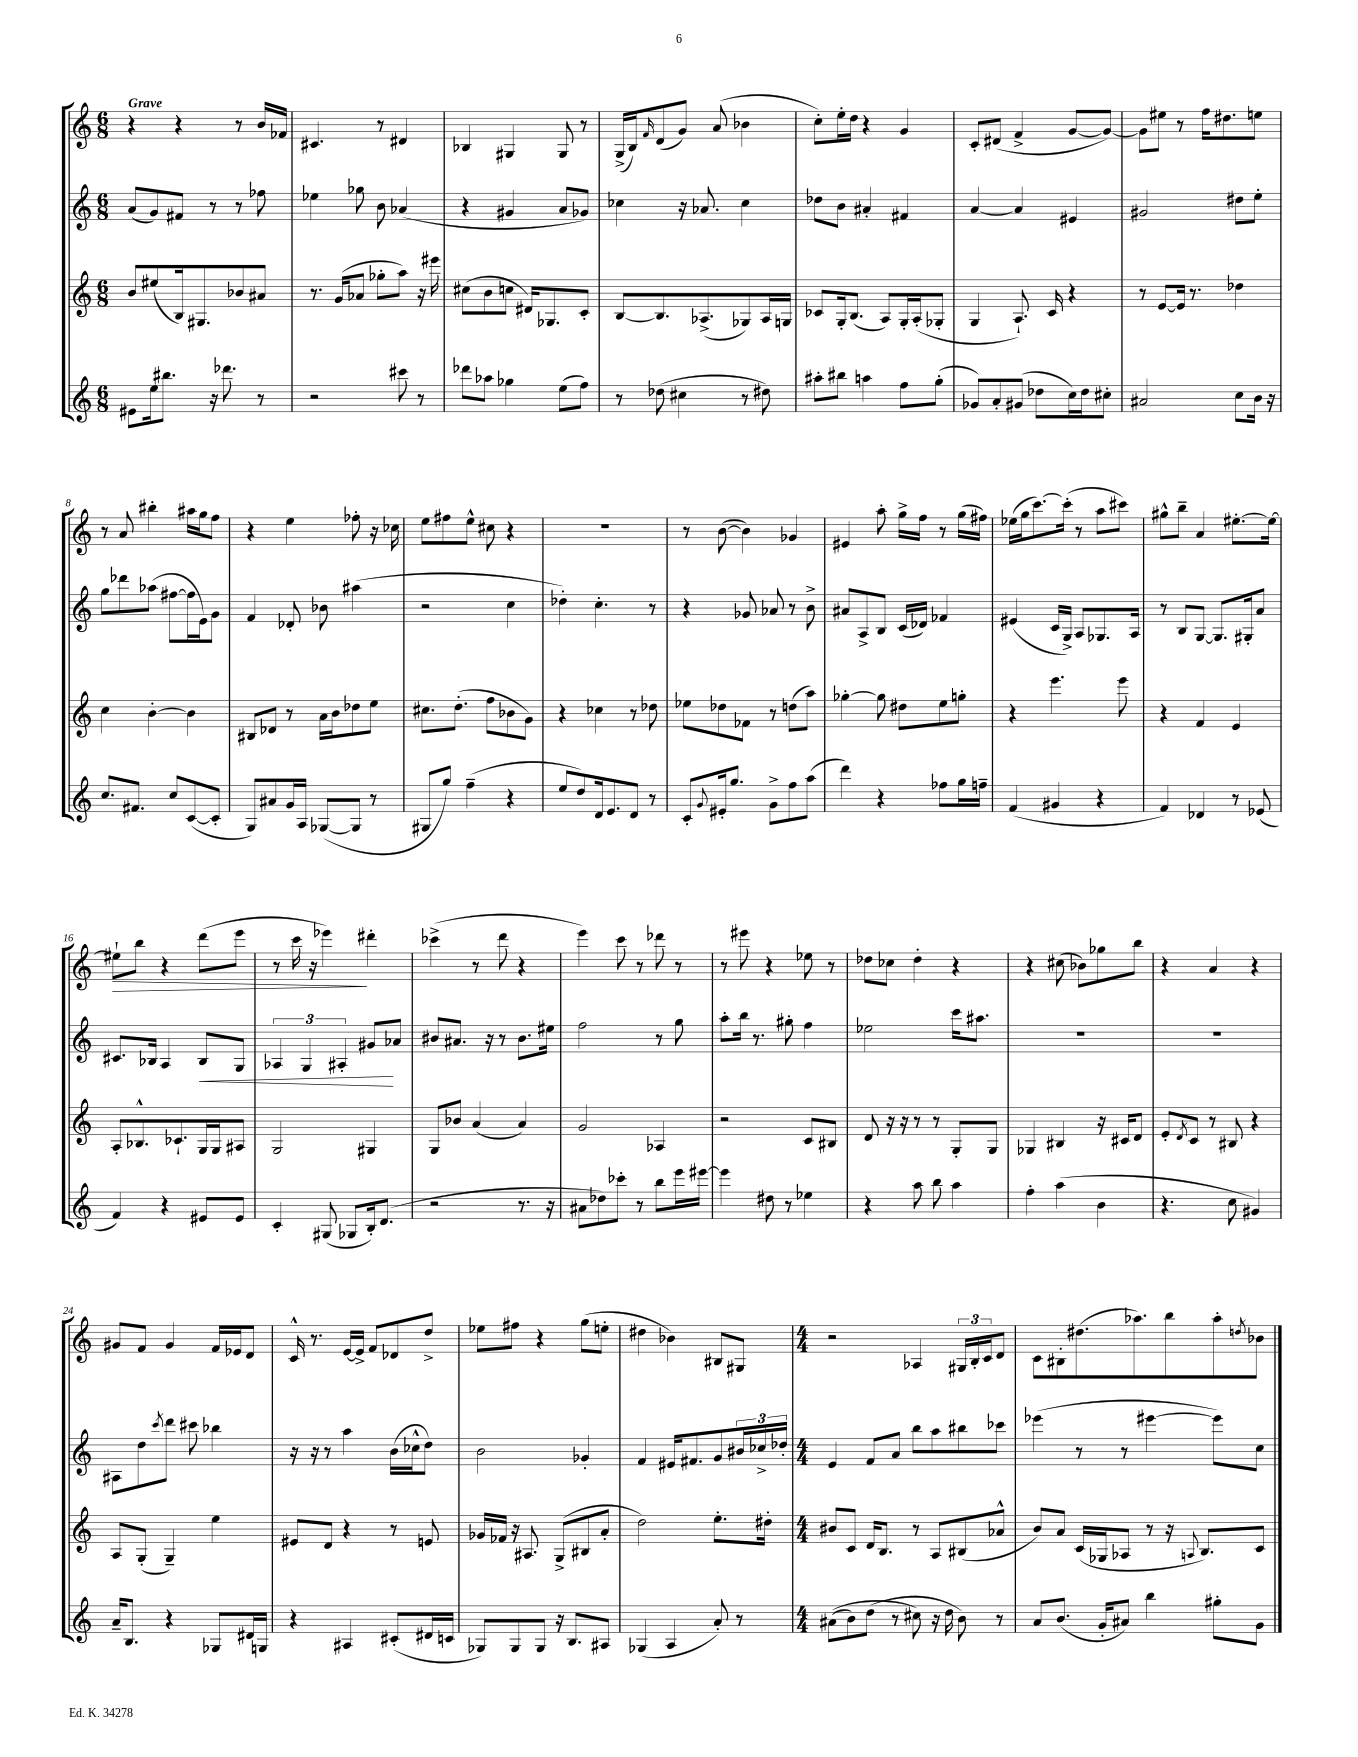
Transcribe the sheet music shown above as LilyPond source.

<<
\new StaffGroup <<
\new Staff = "s0" {
    \clef treble \key c \major \numericTimeSignature \time 6/8 \tempo "Grave"
    r4 r4 r8 b'16 fes'16 |
    cis'4. r8 dis'4 |
    bes4 gis4 gis8 r8 |
    g16->( b16) \grace { f'16 } d'8( g'8) a'8( bes'4 |
    c''8-.) e''16-. d''16 r4 g'4 |
    c'8-. dis'8( f'4-> g'8~ g'8~) |
    g'8 eis''8 r8 f''16 dis''8. e''8 |
    r8 a'8 bis''4-. ais''16 g''16 f''8 |
    r4 e''4 fes''8-. r16 ces''16 |
    e''8 fis''8 e''8-^ cis''8 r4 |
    R2. |
    r8 b'8~( b'4) ges'4 |
    eis'4 a''8-. g''16-> f''16 r8 g''16( fis''16) |
    ees''16( g''16 c'''8.~) c'''16-.( r8 a''8 cis'''8) |
    gis''8-^ b''8-- a'4 eis''8.~-. eis''16~ |
    eis''8-!\> b''8 r4 d'''8( e'''8 |
    r8 c'''16 r16 ees'''4\!) dis'''4-. |
    ces'''4->( r8 d'''8 r4 |
    e'''4) c'''8 r8 des'''8 r8 |
    r8 eis'''8 r4 ees''8 r8 |
    des''8 ces''8 des''4-. r4 |
    r4 cis''8( bes'8) ges''8 b''8 |
    r4 a'4 r4 |
    gis'8 f'8 gis'4 f'16 ees'16 d'8 |
    c'16-^ r8. e'16~ e'16-> f'8 des'8 d''8-> |
    ees''8 fis''8 r4 g''8( e''8-. |
    dis''4 bes'4) bis8 gis8 |
    \numericTimeSignature \time 4/4 r2 aes4 \tuplet 3/2 { gis16 b16-. c'16 } d'8 |
    c'8 bis8-. dis''8.( aes''8.) b''8 aes''8-. \acciaccatura { d''8 } bes'8 \bar "|." |
}
\new Staff = "s1" {
    \clef treble \key c \major \numericTimeSignature \time 6/8
    a'8( g'8) fis'8 r8 r8 fes''8 |
    ees''4 ges''8 b'8 aes'4( |
    r4 gis'4 a'8 ges'8) |
    ces''4 r16 aes'8. ces''4 |
    des''8 b'8 ais'4-. fis'4 |
    a'4~ a'4 eis'4 |
    gis'2 dis''8 e''8-. |
    g''8 des'''8 aes''8( fis''8~ fis''16 e'16) g'8 |
    f'4 des'8-. bes'8 ais''4( |
    r2 c''4 |
    des''4-.) c''4.-. r8 |
    r4 ges'8 aes'8 r8 b'8-> |
    ais'8 a8-> b8 c'16( des'16) fes'4 |
    eis'4( c'16 g16->) a8 ges8. a16 |
    r8 b8 g8~ g8. gis16-. a'8 |
    cis'8. bes16 a4 bes8\< g8 |
    \tuplet 3/2 { aes4 g4 ais4-. } gis'8\! aes'8 |
    bis'8 ais'8. r16 r8 bis'8. eis''16 |
    f''2 r8 g''8 |
    a''8-. b''16 r8. gis''8-. f''4 |
    ees''2 c'''16 ais''8. |
    R2. |
    R2. |
    ais8 d''8 \acciaccatura { c'''8 } d'''8 cis'''8 bes''4 |
    r16 r16 r8 a''4 b'16( ces''16-^ d''8) |
    b'2 ges'4-. |
    f'4 eis'16 fis'8. g'8 \tuplet 3/2 { bis'16 ces''16-> des''16-. } |
    \numericTimeSignature \time 4/4 e'4 f'8 a'8 b''8 a''8 bis''8 ces'''8 |
    ees'''4( r8 r8 eis'''4~ eis'''8) c''8 \bar "|." |
}
\new Staff = "s2" {
    \clef treble \key c \major \numericTimeSignature \time 6/8
    b'8 eis''8( b16) gis8. bes'8 ais'8 |
    r8. g'16( aes'8 ges''8-. a''8) r16 eis'''16 |
    cis''8( b'8 c''8 dis'16) ges8. c'8-. |
    b8~ b8. aes8.->( ges8) aes16 g16 |
    ces'8 g16-. b8.( a8) g16-. a16-.( ges8-. |
    g4 a8.-!) c'16 r4 |
    r8 e'8~ e'16 r8. des''4 |
    c''4 b'4~-. b'4 |
    bis8 des'8 r8 a'16 b'16 des''8 e''8 |
    cis''8. d''8.-.( f''8 bes'8 g'8) |
    r4 ces''4 r8 des''8 |
    ees''8 des''8 fes'8 r8 d''8( a''8) |
    ges''4~-. ges''8 dis''8 e''8 g''8-. |
    r4 e'''4. e'''8 |
    r4 f'4 e'4 |
    a8-. bes8.-^ ces'8.-! g16 g16 ais8 |
    g2 gis4 |
    g8 bes'8 a'4( a'4) |
    g'2 aes4 |
    r2 c'8 bis8 |
    d'8 r16 r16 r8 r8 g8-. g8 |
    ges4 bis4 r16 cis'16 d'8 |
    e'8-. \acciaccatura { d'8 } c'8 r8 bis8 r4 |
    a8 g8-.( g4--) e''4 |
    eis'8 d'8 r4 r8 e'8 |
    ges'16 fes'16 r16 ais8. g8->( bis8 a'8-. |
    d''2) e''8.-. dis''16-. |
    \numericTimeSignature \time 4/4 bis'8 c'8 d'16 b8. r8 a8 bis8( aes'8-^ |
    b'8) a'8 c'16( ges16 aes8 r8 r16 \appoggiatura { a8 } b8.) c'8 \bar "|." |
}
\new Staff = "s3" {
    \clef treble \key c \major \numericTimeSignature \time 6/8
    eis'8 e''16 bis''8. r16 des'''8. r8 |
    r2 cis'''8 r8 |
    des'''8 aes''8 ges''4 e''8( f''8) |
    r8 des''8( cis''4 r8 dis''8) |
    ais''8-. bis''8 a''4 f''8 g''8-.( |
    ges'8) a'8-. gis'8( des''8 c''16) des''16 cis''8-. |
    ais'2 c''8 b'16 r16 |
    c''8. fis'8. c''8 c'8~( c'8-. |
    g8) ais'8 g'16 a16 ges8~( ges8 r8 |
    gis8 g''8) f''4--( r4 |
    e''8 d''8) d'16 e'8. d'8 r8 |
    c'8-. \appoggiatura { g'8 } eis'16-. g''8. g'8-> f''8 a''8( |
    d'''4) r4 fes''8 g''16 f''16-- |
    f'4( gis'4 r4 |
    f'4) des'4 r8 ees'8( |
    f'4) r4 eis'8 eis'8 |
    c'4-. gis8( ges8 b16-.) d'8.( |
    r2 r8. r16 |
    ais'8 des''8) ces'''8-. r8 b''8 e'''16 eis'''16~ |
    eis'''4 dis''8 r8 ees''4 |
    r4 a''8 b''8 a''4 |
    f''4-. a''4( b'4 |
    r4. c''8 gis'4) |
    a'16-- b8. r4 ges8 dis'16 g16 |
    r4 ais4 cis'8-.( dis'16 c'16 |
    ges8) ges8 ges8 r16 b8. ais8 |
    ges4( a4 a'8-.) r8 |
    \numericTimeSignature \time 4/4 ais'8(\( b'8) d''8( r8 cis''8\) r16 d''16 b'8) r8 |
    a'8 b'8.( g'16-. ais'8) b''4 gis''8-. g'8 \bar "|." |
}
>>
>>
